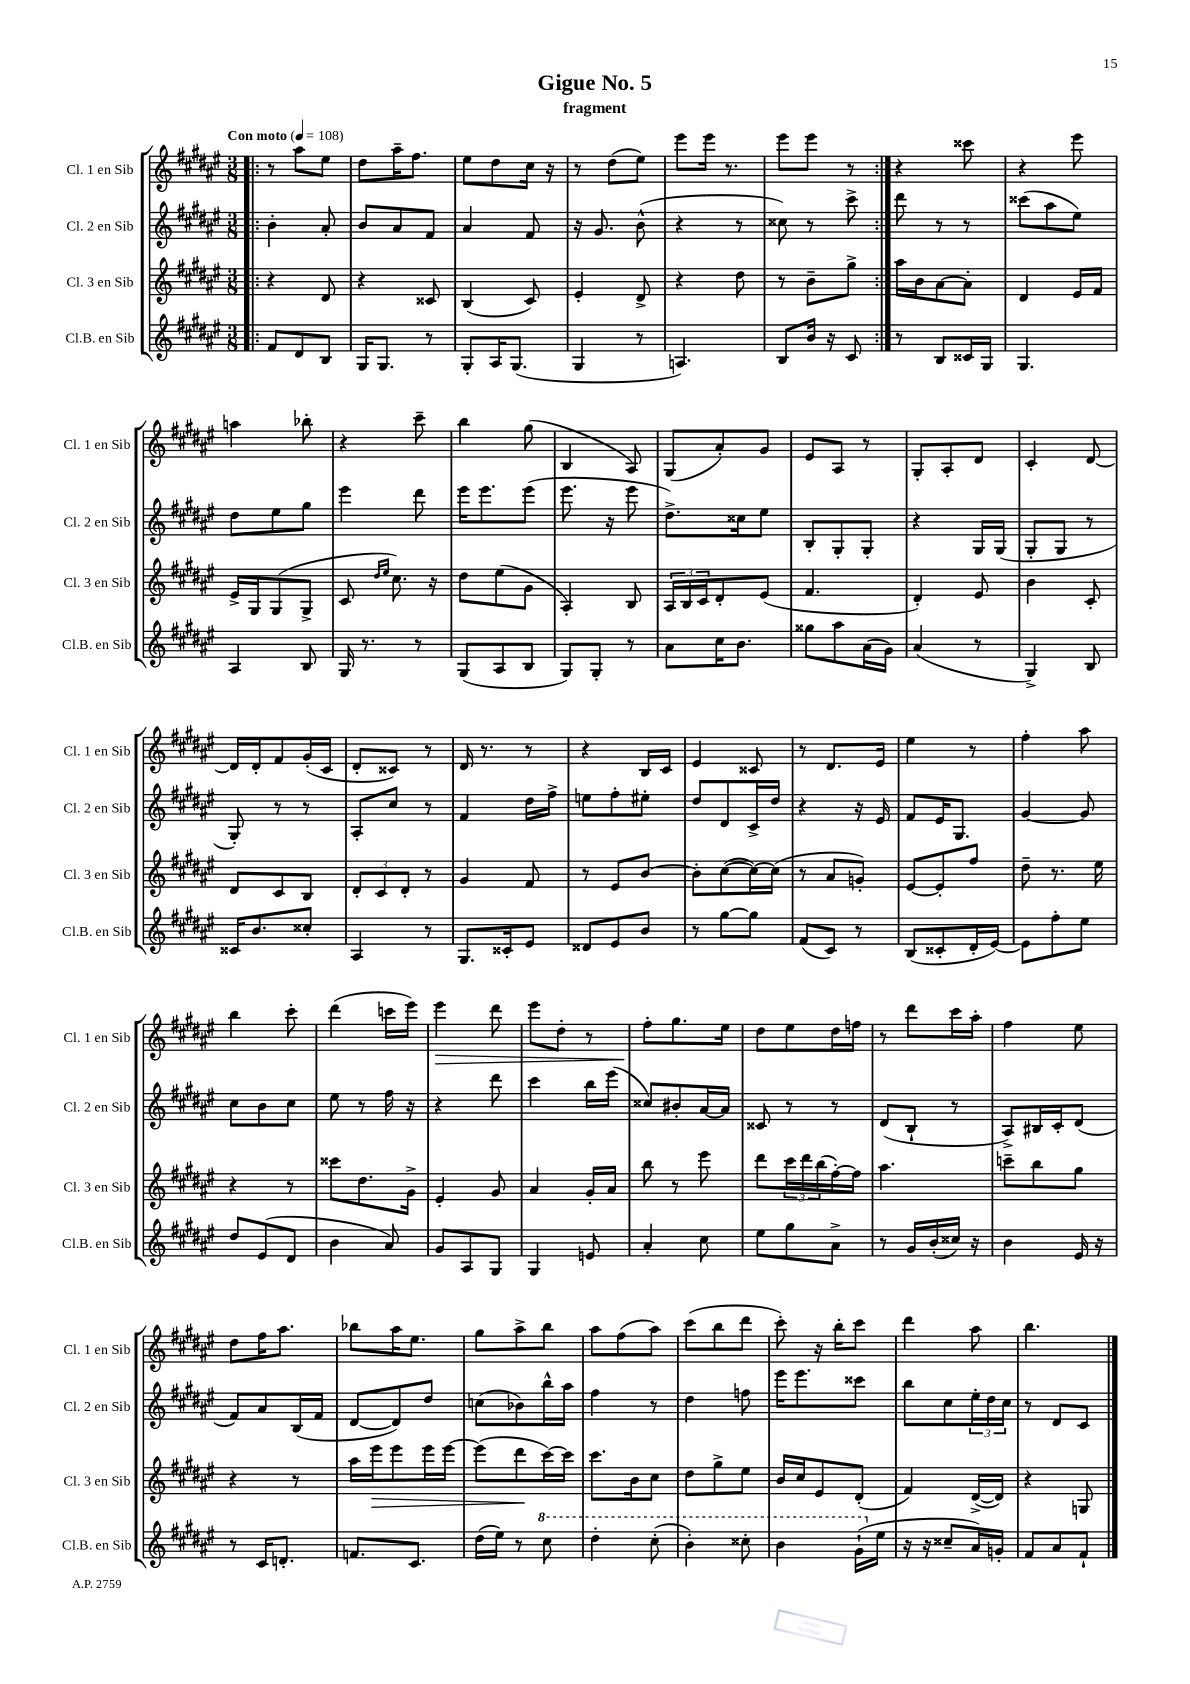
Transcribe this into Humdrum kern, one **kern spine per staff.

**kern	**kern	**dynam	**kern	**kern	**dynam
*part4	*part3	*part3	*part2	*part1	*part1
*staff4	*staff3	*staff3	*staff2	*staff1	*staff1
*I"Cl.B. en Sib	*I"Cl. 3 en Sib	*	*I"Cl. 2 en Sib	*I"Cl. 1 en Sib	*
*I'Cl.B. en Sib	*I'Cl. 3 en Sib	*	*I'Cl. 2 en Sib	*I'Cl. 1 en Sib	*
*clefG2	*clefG2	*	*clefG2	*clefG2	*
*k[f#c#g#d#a#e#]	*k[f#c#g#d#a#e#]	*	*k[f#c#g#d#a#e#]	*k[f#c#g#d#a#e#]	*
*M3/8	*M3/8	*	*M3/8	*M3/8	*
*MM108	*MM108	*	*MM108	*MM108	*
=1!|:	=1!|:	=1!|:	=1!|:	=1!|:	=1!|:
!	!	!	!	!LO:TX:a:B:t=Con moto	!
8f#/L	4r	.	4b'\	8r	.
8d#/	.	.	.	8aa#\L	.
8B/J	8d#/	.	8a#'/	8ee#\J	.
=2	=2	=2	=2	=2	=2
16G#/KL	4r	.	8b/L	8dd#\L	.
8.G#/J	.	.	.	.	.
.	.	.	8a#/	16aa#~\K	.
.	.	.	.	8.ff#\J	.
8r	8c##X/	.	8f#/J	.	.
=3	=3	=3	=3	=3	=3
8G#'/L	(4B/	.	4a#/	8ee#\L	.
16A#/K	.	.	.	8dd#\	.
(8.G#/J	.	.	.	.	.
.	8c#/)	.	8f#/	16cc#\Jk	.
.	.	.	.	16r	.
=4	=4	=4	=4	=4	=4
4G#/	4e#'/	.	16r	8r	.
.	.	.	8.g#/	.	.
.	.	.	.	(8dd#\L	.
8r	8d#^/	.	(8b^^\	8ee#\J)	.
=5	=5	=5	=5	=5	=5
4.An/)	4r	.	4r	8eee#\L	.
.	.	.	.	16eee#\Jk	.
.	.	.	.	8.r	.
.	8dd#\	.	8r	.	.
=6	=6	=6	=6	=6	=6
8B/L	8r	.	8cc##X\)	8eee#\L	.
16b/Jk	8b~\L	.	8r	8eee#\J	.
16r	.	.	.	.	.
8c#/	8gg#^\J	.	8ccc#^\	8r	.
=7:|!	=7:|!	=7:|!	=7:|!	=7:|!	=7:|!
8r	16aa#\LL	.	8ddd#\	4r	.
.	16b\J	.	.	.	.
8B/L	[8a#\	.	8r	.	.
16c##X/L	8a#'\J]	.	8r	8ccc##X\	.
16G#/JJ	.	.	.	.	.
=8	=8	=8	=8	=8	=8
4.G#/	4d#/	.	(8ccc##X\L	4r	.
.	.	.	8aa#\	.	.
.	16e#/LL	.	8ee#\J)	8eee#\	.
.	16f#/JJ	.	.	.	.
!!LO:LB:g=z
=9	=9	=9	=9	=9	=9
4A#/	16e#^/LL	.	8dd#\L	4aan\	.
.	16G#/J	.	.	.	.
.	(8G#/	.	8ee#\	.	.
8B/	8G#^/J	.	8gg#\J	8bb-X'\	.
=10	=10	=10	=10	=10	=10
16G#/	8c#/	.	4eee#\	4r	.
8.r	.	.	.	.	.
.	16qqdd#/LL	.	.	.	.
.	16qqee#/JJ	.	.	.	.
.	8.cc#\)	.	.	.	.
8r	.	.	8ddd#\	8ccc#~\	.
.	16r	.	.	.	.
=11	=11	=11	=11	=11	=11
(8G#/L	8dd#\L	.	16eee#\KL	4bb\	.
.	.	.	8.eee#\	.	.
8A#/	(8ee#\	.	.	.	.
8B/J	8g#\J	.	(8eee#\J	(8gg#\	.
=12	=12	=12	=12	=12	=12
8G#/L)	4A#'/)	.	8.eee#\	4B/	.
8G#'/J	.	.	.	.	.
.	.	.	16r	.	.
8r	8B/	.	8eee#\	8A#/)	.
=13	=13	=13	=13	=13	=13
8a#\L	24A#/LL	.	8.dd#^\L)	(8G#/L	.
.	24B/	.	.	.	.
.	24c#/J	.	.	.	.
16cc#\K	8d#'/	.	.	8a#'/)	.
8.b\J	.	.	16cc##X\k	.	.
.	(8e#/J	.	8ee#\J	8g#/J	.
=14	=14	=14	=14	=14	=14
8gg##X\L	4.f#/	.	8B'/L	8e#/L	.
8aa#\	.	.	8G#'/	8A#/J	.
(16a#\L	.	.	8G#'/J	8r	.
16g#\JJ)	.	.	.	.	.
=15	=15	=15	=15	=15	=15
(4a#/	4d#'/)	.	4r	8G#'/L	.
.	.	.	.	8A#'/	.
8r	8e#/	.	16G#/LL	8d#/J	.
.	.	.	(16G#/JJ	.	.
=16	=16	=16	=16	=16	=16
4G#^/)	4b\	.	8G#'/L	4c#'/	.
.	.	.	8G#/J	.	.
8B/	8c#'/	.	8r	[8d#/	.
!!LO:LB:g=z
=17	=17	=17	=17	=17	=17
16c##X/KL	8d#/L	.	8G#'/)	16d#/LL]	.
8.b/	.	.	.	16d#'/J	.
.	8c#/	.	8r	8f#/	.
8cc##X'/J	8B/J	.	8r	(16g#'/L	.
.	.	.	.	16c#/JJ	.
=18	=18	=18	=18	=18	=18
4A#/	12d#'/L	.	8A#'/L	8d#'/L	.
.	12c#/	.	.	.	.
.	.	.	8cc#/J	8c##X/J)	.
.	12d#'/J	.	.	.	.
8r	8r	.	8r	8r	.
=19	=19	=19	=19	=19	=19
8.G#/L	4g#/	.	4f#/	16d#/	.
.	.	.	.	8.r	.
16c##X'/k	.	.	.	.	.
8e#/J	8f#/	.	16dd#\LL	8r	.
.	.	.	16ff#^\JJ	.	.
=20	=20	=20	=20	=20	=20
8d##X/L	8r	.	8een\L	4r	.
8e#/	8e#/L	.	8ff#'\	.	.
8b/J	[8b/J	.	8ee#X'\J	16B/LL	.
.	.	.	.	16c#/JJ	.
=21	=21	=21	=21	=21	=21
8r	8b'\L]	.	8dd#/L	4e#/	.
[8gg#\L	([8cc#\	.	8d#/	.	.
8gg#\J]	16cc#\L_)	.	16c#^/L	8c##X/	.
.	(16cc#\JJ]	.	16dd#/JJ	.	.
=22	=22	=22	=22	=22	=22
(8f#/L	8r	.	4r	8r	.
8c#/J)	8a#/L	.	.	8.d#/L	.
8r	8gn'/J)	.	16r	.	.
.	.	.	16e#/	16e#/Jk	.
=23	=23	=23	=23	=23	=23
(8B/L	[8e#/L	.	8f#/L	4ee#\	.
8c##X'/	8e#'/]	.	16e#/K	.	.
.	.	.	8.G#/J	.	.
16d#'/L	8ff#/J	.	.	8r	.
[16e#/JJ)	.	.	.	.	.
=24	=24	=24	=24	=24	=24
8e#\L]	8dd#~\	.	[4g#/	4ff#'\	.
8ff#'\	8.r	.	.	.	.
8ee#\J	.	.	8g#/]	8aa#\	.
.	16ee#\	.	.	.	.
!!LO:LB:g=z
=25	=25	=25	=25	=25	=25
8dd#/L	4r	.	8cc#\L	4bb\	.
(8e#/	.	.	8b\	.	.
8d#/J	8r	.	8cc#\J	8ccc#'\	.
=26	=26	=26	=26	=26	=26
4b\	8ccc##X\L	.	8ee#\	(4ddd#\	.
.	8.dd#\	.	8r	.	.
8a#/)	.	.	16ff#\	16cccn\LL	.
.	16g#^\Jk	.	16r	16eee#\JJ)	.
=27	=27	=27	=27	=27	=27
!	!	!	!	!	!LO:HP:b
8g#/L	4e#'/	.	4r	4eee#\	>
8A#/	.	.	.	.	.
8G#/J	8g#/	.	8ddd#\	8ddd#\	.
=28	=28	=28	=28	=28	=28
4G#/	4a#/	.	4ccc#\	8eee#\L	.
.	.	.	.	8dd#'\J	.
8en/	16g#'/LL	.	16bb\LL	8r	.
.	16a#/JJ	.	(16eee#\JJ	.	.
=29	=29	=29	=29	=29	=29
4a#'/	8bb\	.	8cc##X/L)	8ff#'\L	.
.	8r	.	8b#X'/	8.gg#\	]
8cc#\	8eee#\	.	[16a#/L	.	.
.	.	.	16a#/JJ]	16ee#\Jk	.
=30	=30	=30	=30	=30	=30
8ee#\L	8ddd#\L	.	8c##X/	8dd#\L	.
8gg#\	24ccc#\L	.	8r	8ee#\	.
.	24ddd#\	.	.	.	.
.	(24bb\	.	.	.	.
8a#^\J	[16ff#'\)	.	8r	16dd#\L	.
.	16ff#\JJ]	.	.	16ffn\JJ	.
=31	=31	=31	=31	=31	=31
8r	4.aa#\	.	(8d#/L	8r	.
16g#/LL	.	.	8B`/J	8ddd#\L	.
(16b'/	.	.	.	.	.
16cc##X/JJ)	.	.	8r	16ccc#\L	.
16r	.	.	.	16aa#'\JJ	.
=32	=32	=32	=32	=32	=32
4b\	8cccn~\L	.	8A#^/L)	4ff#\	.
.	8bb\	.	16B#X/L	.	.
.	.	.	16c#'/J	.	.
16e#/	8gg#\J	.	(8d#/J	8ee#\	.
16r	.	.	.	.	.
!!LO:LB:g=z
=33	=33	=33	=33	=33	=33
8r	4r	.	8f#/L)	8dd#\L	.
16c#/KL	.	.	8a#/	16ff#\K	.
8.dn'/J	.	.	.	8.aa#\J	.
.	8r	.	(16B/L	.	.
.	.	.	16f#/JJ	.	.
=34	=34	=34	=34	=34	=34
8.fn/L	16aa#\LL	.	[8d#/L	8bb-X\L	.
!	!	!LO:HP:b	!	!	!
.	16eee#\J	>	.	.	.
.	8eee#\	.	8d#/])	16aa#\K	.
8.c#/J	.	.	.	8.ee#\J	.
.	16eee#\L	.	8dd#/J	.	.
.	[16eee#\JJ	.	.	.	.
=35	=35	=35	=35	=35	=35
(16dd#\LL	(8eee#\L]	.	(8ccn\L	8gg#\L	.
16ee#\JJ)	.	.	.	.	.
8r	8ddd#\	.	8b-X\)	8aa#^\	.
*8va	*	*	*	*	*
8ccc#\	[16ccc#\L)	]	16bb^^\L	8bb\J	.
.	16ccc#\JJ]	.	16aa#\JJ	.	.
=36	=36	=36	=36	=36	=36
4ddd#'\	8.ccc#\L	.	4ff#\	8aa#\L	.
.	.	.	.	(8ff#\	.
.	16b\k	.	.	.	.
(8ccc#'\	8cc#\J	.	8r	8aa#\J)	.
=37	=37	=37	=37	=37	=37
4bb'\)	8dd#\L	.	4dd#\	(8ccc#\L	.
.	8gg#^\	.	.	8bb\	.
8ccc##X'\	8ee#\J	.	8ffn\	8ddd#\J	.
=38	=38	=38	=38	=38	=38
4bb\	16b/LL	.	16eee#\KL	8ccc#'\)	.
.	16cc#/J	.	8.eee#\	.	.
.	8e#/	.	.	16r	.
.	.	.	.	16bb'\KL	.
(16gg#`\LL	(8d#'/J	.	8ccc##X\J	8ccc#\J	.
*X8va	*	*	*	*	*
16ee#\JJ	.	.	.	.	.
=39	=39	=39	=39	=39	=39
16r	4f#/)	.	8bb\L	4ddd#\	.
16r	.	.	.	.	.
8cc##X~/L	.	.	8cc#\	.	.
16a#/L)	([16d#^/LL	.	24ee#'\L	8aa#\	.
.	.	.	24dd#\	.	.
16gn'/JJ	16d#/JJ])	.	.	.	.
.	.	.	24cc#\JJ	.	.
=40	=40	=40	=40	=40	=40
8f#/L	4r	.	8r	4.bb\	.
8a#/	.	.	8d#/L	.	.
8f#`/J	8Gn/	.	8c#/J	.	.
==	==	==	==	==	==
*-	*-	*-	*-	*-	*-
